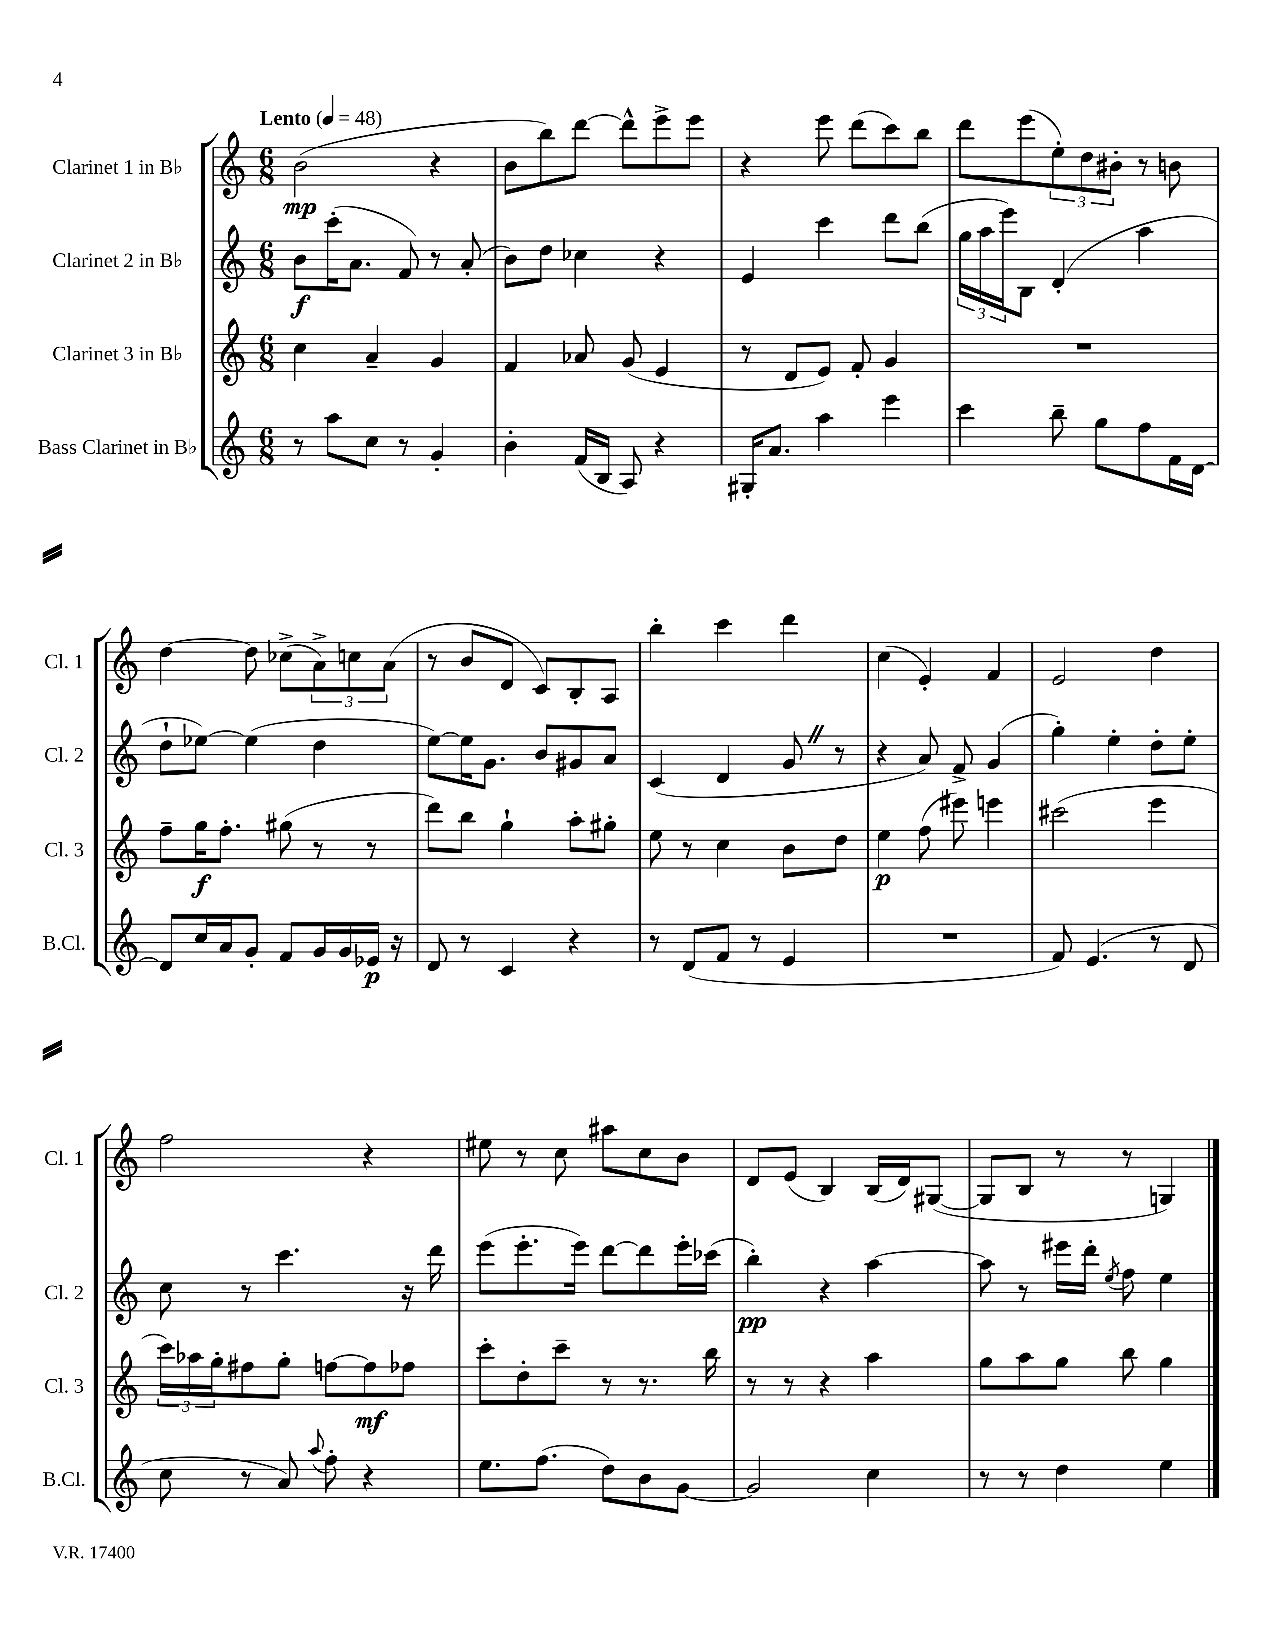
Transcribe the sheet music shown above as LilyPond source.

<<
\new StaffGroup <<
\new Staff = "s0" \with { instrumentName = "Clarinet 1 in Bb" shortInstrumentName = "Cl. 1" } {
    \clef treble \key c \major \numericTimeSignature \time 6/8 \tempo "Lento" 4 = 48
    b'2\mp( r4 |
    b'8 b''8) d'''8~ d'''8-^ e'''8-> e'''8 |
    r4 e'''8 d'''8( c'''8) b''8 |
    d'''8 e'''8( \tuplet 3/2 { e''8-.) d''8 bis'8-. } r8 b'8 |
    d''4~ d''8 ces''8->( \tuplet 3/2 { a'8->) c''8 a'8( } |
    r8 b'8 d'8 c'8) b8-. a8 |
    b''4-. c'''4 d'''4 |
    c''4( e'4-.) f'4 |
    e'2 d''4 |
    f''2 r4 |
    eis''8 r8 c''8 ais''8 c''8 b'8 |
    d'8 e'8( b4) b16( d'16) gis8~( |
    gis8 b8 r8 r8 g4) \bar "|." |
}
\new Staff = "s1" \with { instrumentName = "Clarinet 2 in Bb" shortInstrumentName = "Cl. 2" } {
    \clef treble \key c \major \numericTimeSignature \time 6/8
    b'8\f c'''16-.( a'8. f'8) r8 a'8-.( |
    b'8) d''8 ces''4 r4 |
    e'4 c'''4 d'''8 b''8( |
    \tuplet 3/2 { g''16 a''16 e'''16) } b8 d'4-.( a''4 |
    d''8-! ees''8~) ees''4( d''4 |
    e''8~) e''16 g'8. b'8 gis'8 a'8 |
    c'4( d'4 g'8 \once \override BreathingSign.text = \markup { \musicglyph "scripts.caesura.straight" } \breathe r8 |
    r4 a'8) f'8-> g'4( |
    g''4-.) e''4-. d''8-. e''8-. |
    c''8 r8 c'''4. r16 d'''16 |
    e'''8( e'''8.-. e'''16) d'''8~ d'''8 e'''16-. ces'''16( |
    b''4-.\pp) r4 a''4~ |
    a''8 r8 eis'''16 d'''16-. \acciaccatura { e''8 } f''8 e''4 \bar "|." |
}
\new Staff = "s2" \with { instrumentName = "Clarinet 3 in Bb" shortInstrumentName = "Cl. 3" } {
    \clef treble \key c \major \numericTimeSignature \time 6/8
    c''4 a'4-- g'4 |
    f'4 aes'8 g'8( e'4 |
    r8 d'8 e'8) f'8-. g'4 |
    R2. |
    f''8-- g''16\f f''8.-. gis''8( r8 r8 |
    d'''8) b''8 g''4-! a''8-. gis''8-. |
    e''8 r8 c''4 b'8 d''8 |
    e''4\p f''8( eis'''8) e'''4 |
    cis'''2( e'''4 |
    \tuplet 3/2 { c'''16) aes''16 g''16-. } fis''8 g''8-. f''8~ f''8\mf fes''8 |
    c'''8-. d''8-. c'''8-- r8 r8. b''16 |
    r8 r8 r4 a''4 |
    g''8 a''8 g''8 b''8 g''4 \bar "|." |
}
\new Staff = "s3" \with { instrumentName = "Bass Clarinet in Bb" shortInstrumentName = "B.Cl." } {
    \clef treble \key c \major \numericTimeSignature \time 6/8
    r8 a''8 c''8 r8 g'4-. |
    b'4-. f'16( b16 a8) r4 |
    gis16-. a'8. a''4 e'''4 |
    c'''4 b''8-- g''8 f''8 f'16 d'16~ |
    d'8 c''16 a'16 g'8-. f'8 g'16 g'16 ees'16\p r16 |
    d'8 r8 c'4 r4 |
    r8 d'8( f'8 r8 e'4 |
    R2. |
    f'8) e'4.( r8 d'8 |
    c''8 r8 a'8) \appoggiatura { a''8 } f''8-. r4 |
    e''8. f''8.( d''8) b'8 g'8~ |
    g'2 c''4 |
    r8 r8 d''4 e''4 \bar "|." |
}
>>
>>
\layout { \context { \Score \remove "Bar_number_engraver" } }
